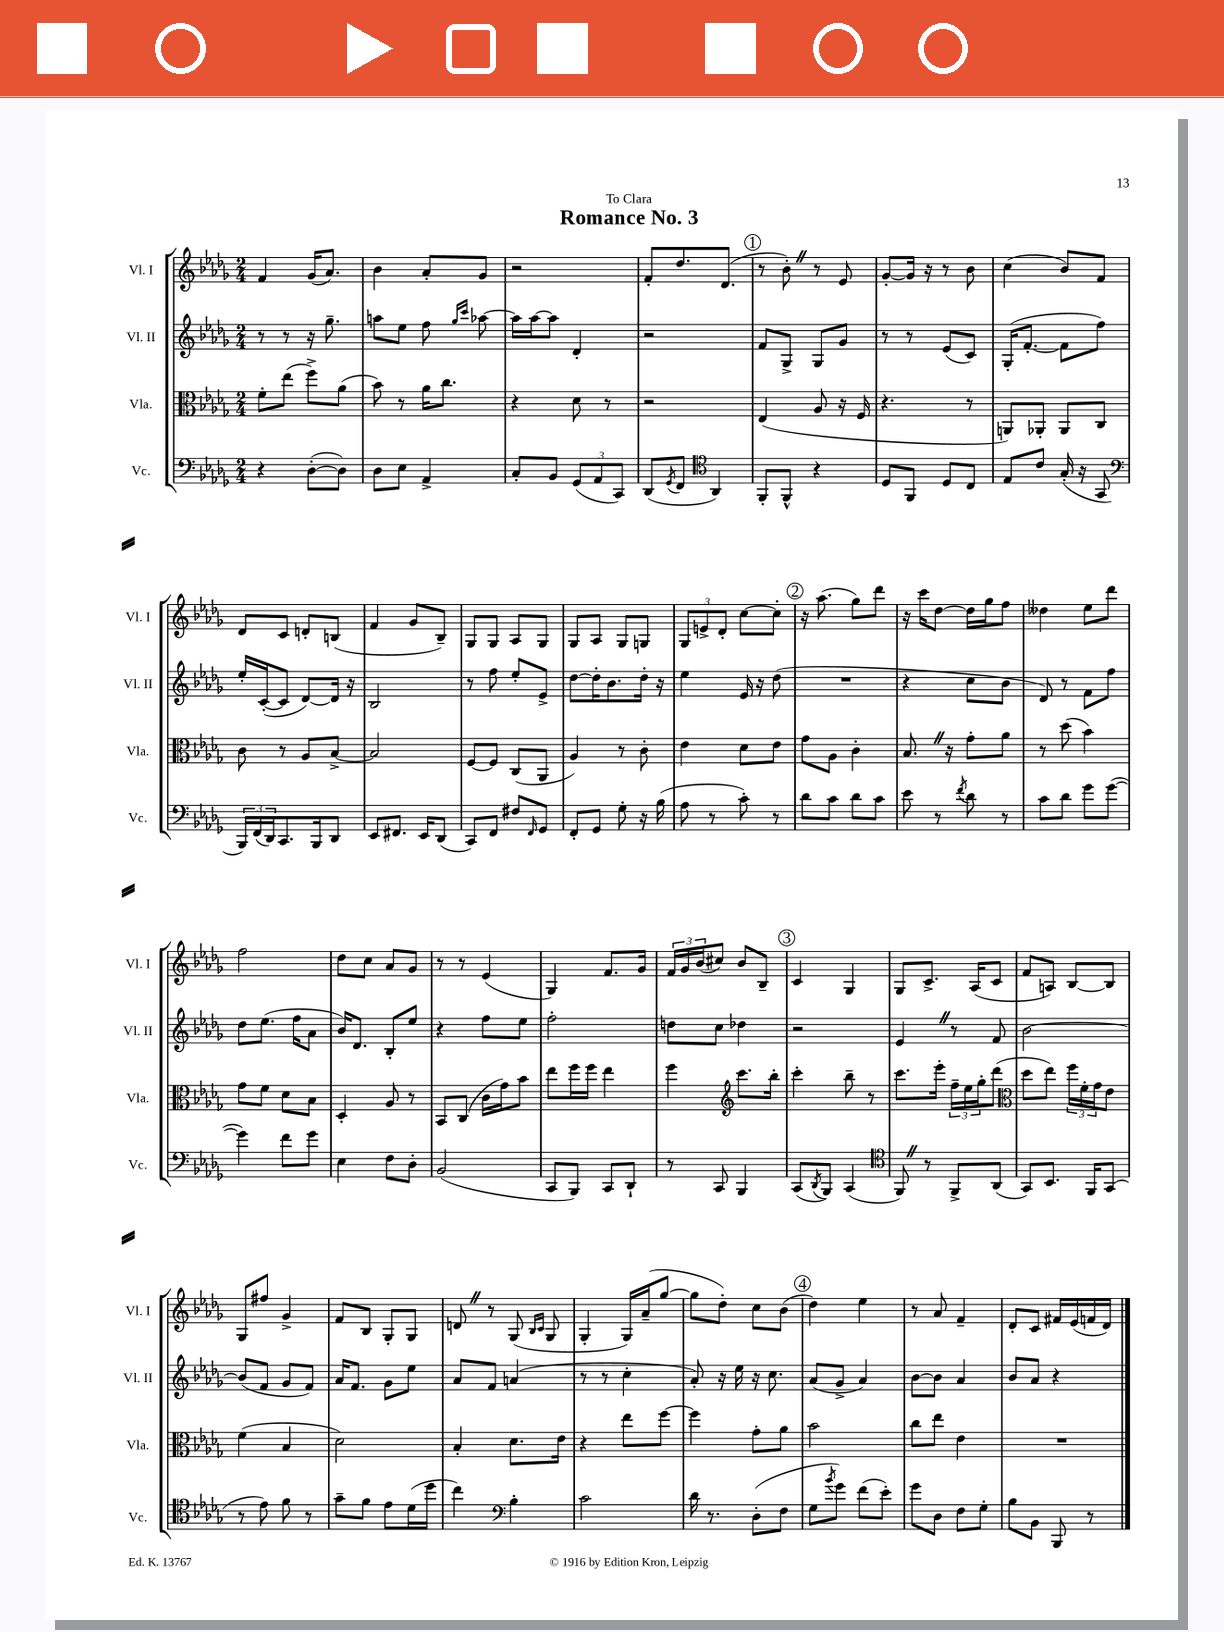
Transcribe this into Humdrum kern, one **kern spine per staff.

**kern	**kern	**kern	**kern
*part4	*part3	*part2	*part1
*staff4	*staff3	*staff2	*staff1
*I"Vc.	*I"Vla.	*I"Vl. II	*I"Vl. I
*I'Vc.	*I'Vla.	*I'Vl. II	*I'Vl. I
*clefF4	*clefC3	*clefG2	*clefG2
*k[b-e-a-d-g-]	*k[b-e-a-d-g-]	*k[b-e-a-d-g-]	*k[b-e-a-d-g-]
*M2/4	*M2/4	*M2/4	*M2/4
=1	=1	=1	=1
4r	8f'\L	8r	4f/
.	(8ee-\J	8r	.
([8D-'\L	8ff^\L)	16r	(16g-/KL
.	.	8.gg-~\	8.a-/J)
8D-\J])	(8a-\J	.	.
=2	=2	=2	=2
8D-\L	8b-\)	8aan\L	4b-\
8E-\J	8r	8ee-\J	.
4AA-^/	16a-\KL	8ff\	8a-'/L
.	8.cc\J	.	.
.	.	16qqgg-/LL	.
.	.	16qqccc/JJ	.
.	.	[8aa-X\	8g-/J
=3	=3	=3	=3
8C'/L	4r	16aa-\LL]	2r
.	.	[16aa-\J	.
8BB-/J	.	8aa-\J]	.
(12GG-/L	8d-\	4d-'/	.
12AA-/	.	.	.
.	8r	.	.
12CC/J)	.	.	.
=4	=4	=4	=4
(8DD-/L	2r	2r	8f'/L
8qGG-/	.	.	.
8FF/J	.	.	8.dd-/
*clefC4	*	*	*
4AA-/)	.	.	.
.	.	.	(8.d-/J
!!LO:REH:place=s1:t=1
=5	=5	=5	=5
8FF'/L	(4E-/	8f/L	8r
8FF^^/J	.	8G-^/J	8b-'Z\)
4r	8A-/	8G-/L	8r
.	16r	8g-/J	8e-/
.	16F/	.	.
=6	=6	=6	=6
8D-/L	4.r	8r	[8g-'/L
8FF/J	.	8r	16g-/Jk]
.	.	.	16r
8D-/L	.	(8e-/L	8r
8C/J	8r	8c/J)	8b-\
=7	=7	=7	=7
8E-/L	8AAn/L)	(16G-'/KL	(4cc\
.	.	[8.f'/J	.
8c/J	8AA-X'/J	.	.
(16G-'/	8AA-/L	8f\L]	8b-/L)
16r	.	.	.
8GG-/	8C/J	8ff\J)	8f/J
!!LO:LB:g=z
=8	=8	=8	=8
*clefF4	*	*	*
24BBB-/LL)	8c\	16ee-'/LL	8d-/L
(24FF/	.	.	.
.	.	([16c'/J	.
24DD-/J)	.	.	.
8.CC/	8r	8c/J]	8c/J
.	8A-/L	[8d-/L)	8dn'/L
16BBB-/k	.	.	.
8DD-/J	[8B-^/J	16d-/Jk]	(8Bn/J
.	.	16r	.
=9	=9	=9	=9
8EE-/L	2B-/]	2B-/	4f/
8.FF#X/J	.	.	.
.	.	.	8g-/L
16EE-/KL	.	.	.
(8DD-/J	.	.	8B-~/J)
=10	=10	=10	=10
8CC/L)	[8F/L	8r	8G-/L
8FF/J	8F/J]	8ff\	8G-/J
8F#X/L	(8C/L	8ee-'/L	8A-/L
16qqFF/	.	.	.
8GG-/J	8AA-/J	8e-^/J	8G-/J
=11	=11	=11	=11
8FF'/L	4A-/)	[8dd-\L	8G-/L
8GG-/J	.	16dd-'\K]	8A-/J
.	.	8.b-\	.
8G-'\	8r	.	8G-/L
16r	8c'\	16dd-'\Jk	8Gn/J
(16B-\	.	16r	.
=12	=12	=12	=12
8A-\	4e-\	4ee-\	12G-/L
.	.	.	12en^/
8r	.	.	.
.	.	.	12d-'/J
8c'\)	8d-\L	16e-/	[8cc\L
.	.	16r	.
8r	8e-\J	(8dd-\	8cc'\J]
!!LO:REH:place=s1:t=2
=13	=13	=13	=13
8d-\L	8g-\L	2r	16r
.	.	.	(8.aa-\
8c\J	8A-\J	.	.
8d-\L	4c'\	.	8gg-\L)
8c\J	.	.	8ddd-\J
=14	=14	=14	=14
8e-\	8.B-Z/	4r	16r
.	.	.	16ccc\KL
8r	.	.	[8dd-\J
.	16r	.	.
8qf/	.	.	.
8d-\	8g-'\L	8cc\L	16dd-\LL]
.	.	.	16gg-\J
8r	8a-\J	8b-\J	8ff\J
=15	=15	=15	=15
8c\L	8r	8d-/)	4dd--X\
8d-\J	(8dd-\	8r	.
8g-\L	4b-\)	8f\L	8ee-\L
([8g-\J	.	8ff\J	8ddd-\J
!!LO:LB:g=z
=16	=16	=16	=16
4g-\])	8g-\L	8dd-\L	2ff\
.	8f\J	(8.ee-\J	.
8f\L	8d-\L	.	.
.	.	16ff\KL	.
8g-\J	8B-\J	8a-\J	.
=17	=17	=17	=17
4E-\	4D-'/	16b-/KL)	8dd-\L
.	.	8.d-/J	.
.	.	.	8cc\J
8F\L	8A-/	8B-'/L	8a-/L
8D-'\J	8r	8ee-/J	8g-/J
=18	=18	=18	=18
(2BB-/	8BB-/L	4r	8r
.	(8C/J	.	8r
.	16c\LL	8ff\L	(4e-/
.	16g-\J)	.	.
.	8b-\J	8ee-\J	.
=19	=19	=19	=19
8CC/L	8ee-\L	2ff'\	4G-/)
8BBB-/J)	16ff\L	.	.
.	16ff\JJ	.	.
8CC/L	4ee-\	.	8.f/L
8DD-`/J	.	.	.
.	.	.	16g-/Jk
=20	=20	=20	=20
8r	4ff\	8ddn\L	24f/LL
.	.	.	24g-/
.	.	.	(24b-/J
8CC/	.	8cc\J	8cc#X/J)
*	*clefG2	*	*
4BBB-/	8.ccc\L	4dd-X\	8b-/L
.	.	.	8B-~/J
.	16bb-'\Jk	.	.
!!LO:REH:place=s1:t=3
=21	=21	=21	=21
(8CC/L	4ccc'\	2r	4c/
8qDD-/	.	.	.
8BBB-/J)	.	.	.
(4CC/	8bb-~\	.	4G-/
.	8r	.	.
=22	=22	=22	=22
*clefC4	*	*	*
8FFZ/)	8.ccc\L	4e-Z/	8G-/L
8r	.	.	8.c^/J
.	16eee-'\Jk	.	.
8FF^/L	24ff~\LL	8r	.
.	24ee-\	.	.
.	.	.	(16A-/KL
.	24gg-'\J	.	.
(8AA-/J	(8ddd-\J	8f/	8c/J
=23	=23	=23	=23
*	*clefC3	*	*
8GG-/L)	8dd-\L	[2b-\	8f/L
8.BB-/J	8ee-\J)	.	8An/J)
.	24ff\LL	.	[8B-/L
.	24f'\	.	.
16FF/KL	.	.	.
.	24g-\J	.	.
(8GG-/J	8e-\J	.	8B-/J]
!!LO:LB:g=z
=24	=24	=24	=24
8r	(4f\	(8b-/L]	8G-/L
8e-\)	.	8f/J	8ff#X/J
8f\	4B-/	8g-/L	4g-^/
8r	.	8f/J)	.
=25	=25	=25	=25
8g-~\L	2d-\)	16a-/KL	8f/L
.	.	8.f/J	.
8f\J	.	.	8B-/J
8e-\L	.	8g-\L	8G-'/L
(16d-\L	.	8ee-\J	8G-/J
16dd-\JJ	.	.	.
=26	=26	=26	=26
4cc\)	4B-'/	8a-/L	8dnZ/
.	.	8f/J	8r
*clefF4	*	*	*
4B-'\	8.d-\L	(4an/	(8G-/
.	.	.	16qqB-/LL
.	.	.	16qqc/JJ
.	.	.	8G-/
.	16e-\Jk	.	.
=27	=27	=27	=27
2c\	4r	8r	4G-'/
.	.	8r	.
.	8ee-\L	4cc'\	16G-/LL)
.	.	.	(16a-~/J
.	[8ff\J	.	[8gg-/J
=28	=28	=28	=28
16d-\	4ff\]	8a-'/)	8gg-\L]
8.r	.	.	.
.	.	16r	8dd-'\J)
.	.	16ee-\	.
(8D-'\L	8g-'\L	16r	8cc\L
.	.	8.cc\	.
8F\J	8a-\J	.	(8b-\J
!!LO:REH:place=s1:t=4
=29	=29	=29	=29
8G-\L	2b-\	(8a-/L	4dd-\)
8qb-/	.	.	.
8g-\J)	.	8g-^/J	.
(8f\L	.	4a-/)	4ee-\
8e-'\J)	.	.	.
=30	=30	=30	=30
8g-\L	8cc\L	[8b-\L	8r
8D-\J	8ee-\J	8b-\J]	8a-/
8F\L	4e-\	4a-/	4f~/
8G-'\J	.	.	.
=31	=31	=31	=31
8B-\L	2r	8b-/L	8d-'/L
8BB-\J	.	8a-/J	8c/J
8BBB-/	.	4r	16f#X/LL
.	.	.	(16e-/
8r	.	.	16fn/
.	.	.	16d-/JJ)
==	==	==	==
*-	*-	*-	*-
